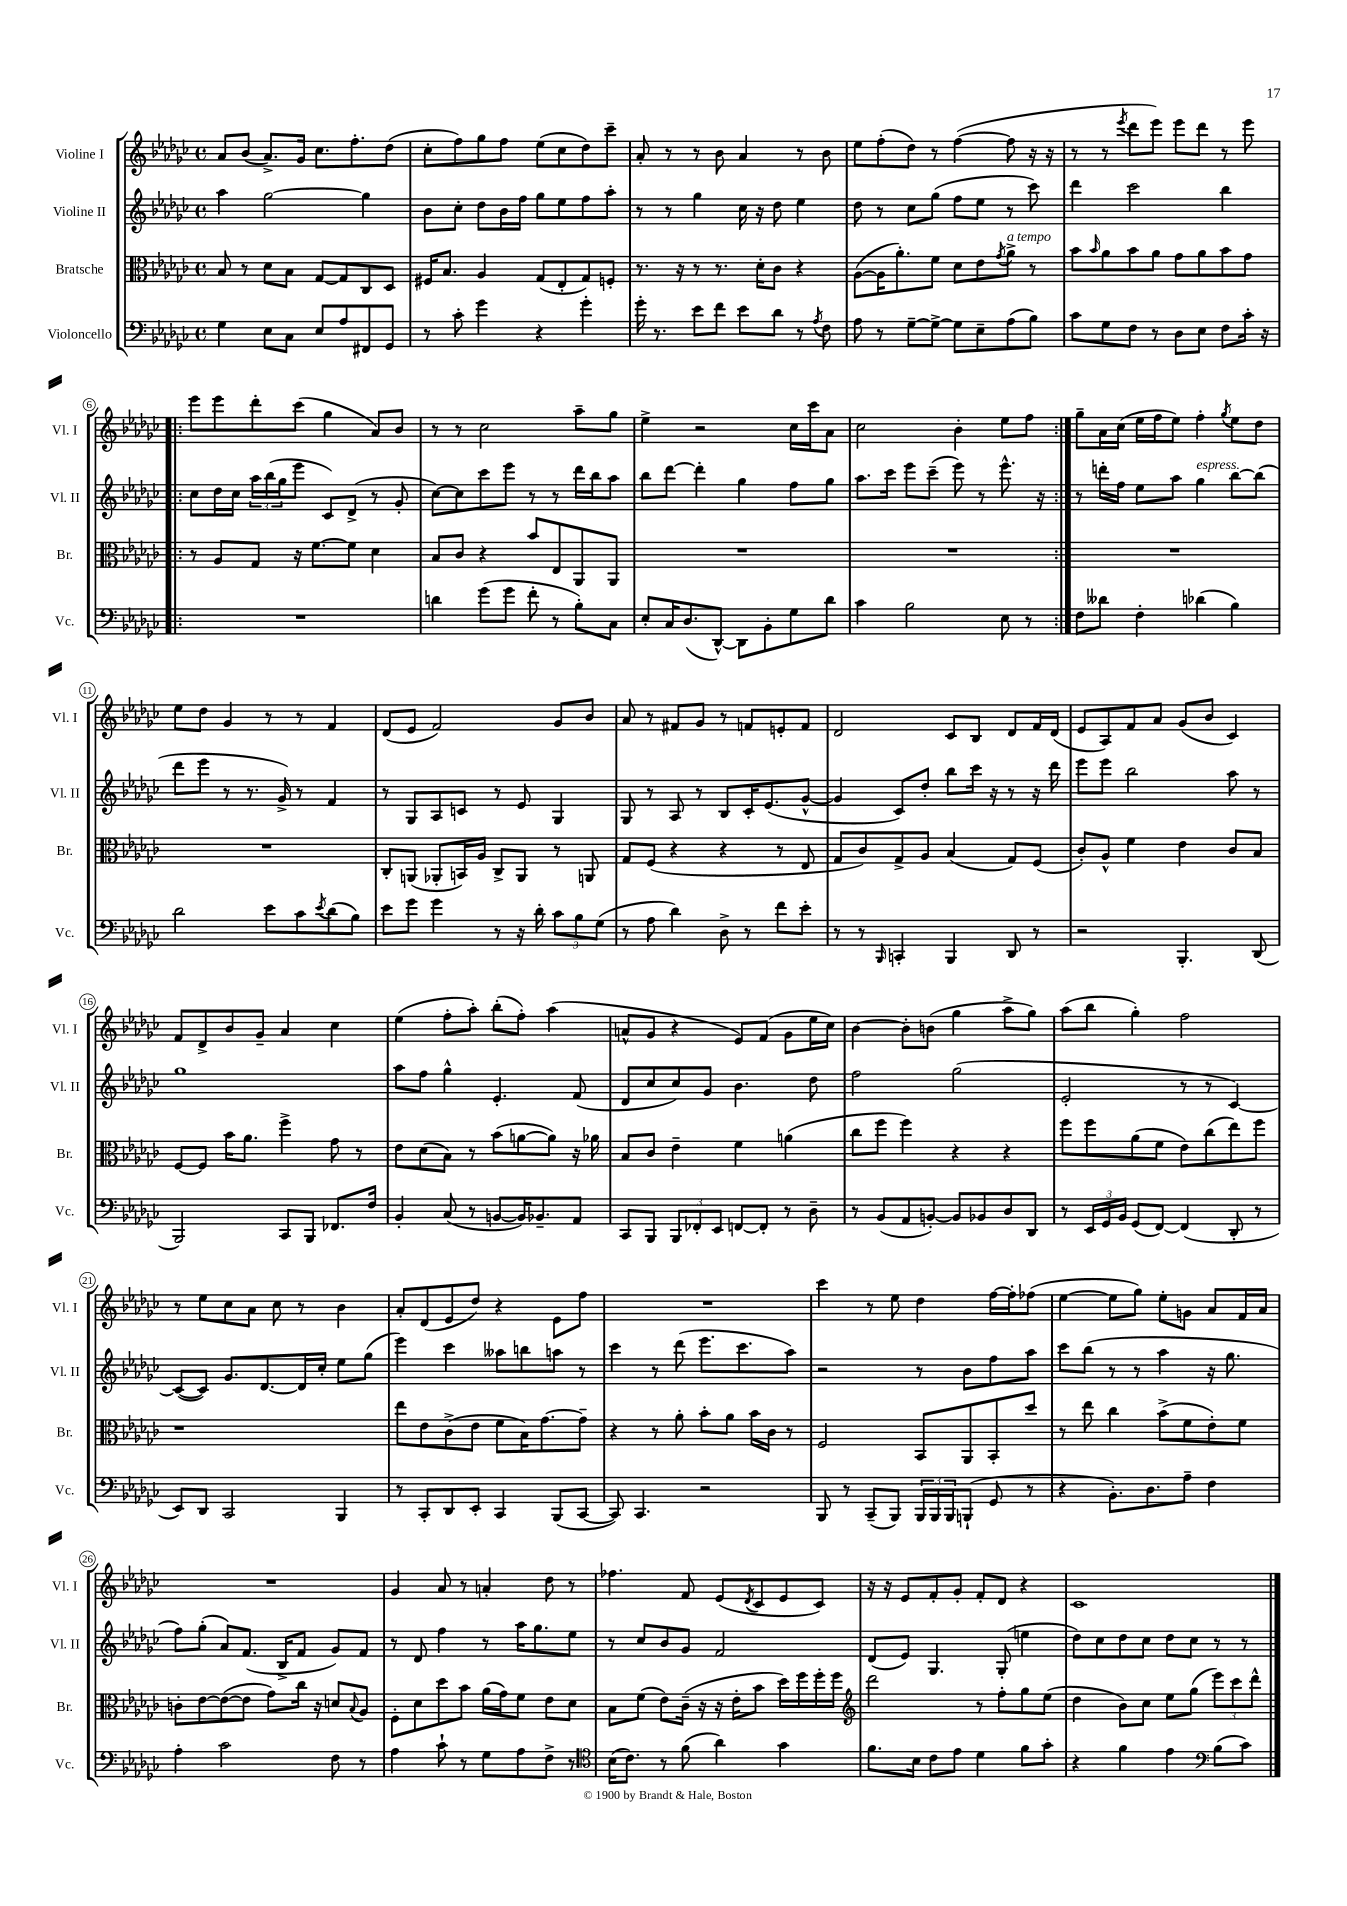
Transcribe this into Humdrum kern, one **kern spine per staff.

**kern	**kern	**kern	**kern
*part4	*part3	*part2	*part1
*staff4	*staff3	*staff2	*staff1
*I"Violoncello	*I"Bratsche	*I"Violine II	*I"Violine I
*I'Vc.	*I'Br.	*I'Vl. II	*I'Vl. I
*clefF4	*clefC3	*clefG2	*clefG2
*k[b-e-a-d-g-c-]	*k[b-e-a-d-g-c-]	*k[b-e-a-d-g-c-]	*k[b-e-a-d-g-c-]
*M4/4	*M4/4	*M4/4	*M4/4
*met(c)	*met(c)	*met(c)	*met(c)
=1	=1	=1	=1
4G-\	8B-/	4aa-\	8a-/L
.	8r	.	(8b-/J
8E-\L	8d-\L	[2gg-\	8.a-^/L)
8C-\J	8B-\J	.	.
.	.	.	16g-/Jk
8E-/L	[8G-/L	.	8.cc-\L
8A-/	8G-/]	.	.
.	.	.	8.ff'\
8FF#X/	8C-/	4gg-\]	.
8GG-/J	8D-/J	.	(8dd-\J
=2	=2	=2	=2
8r	16F#X/KL	8b-\L	8cc-'\L
.	8.B-/J	.	.
8c-'\	.	8cc-'\J	8ff\)
4g-\	4A-/	8dd-\L	8gg-\
.	.	16b-\L	8ff\J
.	.	16ff\JJ	.
4r	(8G-/L	8gg-\L	(8ee-\L
.	8E-'/	8ee-\	8cc-\
4g-'\	8G-/)	8ff\	8dd-\)
.	8Fn'/J	8aa-'\J	8ccc-~\J
=3	=3	=3	=3
16g-'\	8.r	8r	8a-'/
8.r	.	.	.
.	.	8r	8r
.	16r	.	.
8e-\L	8r	4gg-\	8r
8f\J	8.r	.	8b-\
8e-\L	.	16cc-\	4a-/
.	16d-'\KL	16r	.
8d-\J	8c-\J	8dd-\	.
8r	4r	4ee-\	8r
8qA-/	.	.	.
8F\	.	.	8b-\
=4	=4	=4	=4
8A-\	([8A-\L	8dd-\	8ee-\L
8r	16A-\K]	8r	(8ff'\
.	8.a-'\)	.	.
[8G-~\L	.	8cc-\L	8dd-\J)
8G-^\J_	8f\J	(8gg-\J	8r
8G-\L]	8d-\L	8ff\L	([4ff\
8E-~\	8e-\	8ee-\J	.
.	8qg-/	.	.
!	!LO:TX:a:i:t=a tempo	!	!
(8A-\	8a-^\J	8r	8ff\]
8B-\J)	8r	8ccc-\)	16r
.	.	.	16r
=5	=5	=5	=5
8c-\L	8b-\L	4ddd-\	8r
.	16qqb-/	.	.
8G-\	8a-\	.	8r
.	.	.	8qeee-/
8F\J	8b-\	2ccc-\	8ddd-\L
8r	8a-\J	.	8eee-\J)
8D-\L	8g-\L	.	8eee-\L
8E-\J	8a-\	.	8ddd-\J
8F\L	8b-\	4bb-\	8r
16c-'\Jk	8g-\J	.	8eee-\
16r	.	.	.
!!LO:LB:g=z
=6!|:	=6!|:	=6!|:	=6!|:
1r	8r	8cc-\L	8eee-\L
.	8A-/L	16dd-\L	8eee-\
.	.	16cc-\JJ	.
.	8G-/J	24aa-\LL	8ddd-'\
.	.	(24bb-\	.
.	.	24gg-\J	.
.	16r	8eee-\J	(8ccc-\J
.	[8.f\L	.	.
.	.	8c-/L)	4gg-\
.	8f\J]	(8d-^/J	.
.	4d-\	8r	8a-/L)
.	.	8g-'/	8b-/J
=7	=7	=7	=7
4dn\	8B-/L	[8cc-\L)	8r
.	8c-/J	8cc-\]	8r
(8g-\L	4r	8ccc-\	2cc-\
8g-\J	.	8eee-\J	.
8f'\	8b-/L	8r	.
8r	8E-/	8r	.
8B-'\L)	8AA-/	16ddd-\LL	8aa-~\L
.	.	16bb-\J	.
8C-\J	8AA-/J	8aa-\J	8gg-\J
=8	=8	=8	=8
8E-'/L	1r	8bb-\L	4ee-^\
16C-/K	.	[8ddd-\J	.
(8.D-/	.	.	.
.	.	4ddd-'\]	2r
[8DD-^^/J)	.	.	.
8DD-\L]	.	4gg-\	.
8BB-'\	.	.	.
8G-\	.	8ff\L	16cc-\LL
.	.	.	16ccc-\J
8d-\J	.	8gg-\J	8a-\J
=9	=9	=9	=9
4c-\	1r	8.aa-\L	2cc-\
.	.	16ccc-\Jk	.
2B-\	.	8eee-\L	.
.	.	(8ccc-~\J	.
.	.	8eee-\)	4b-'\
.	.	8r	.
8E-\	.	8.eee-^^\	8ee-\L
8r	.	.	8ff\J
.	.	16r	.
=10:|!	=10:|!	=10:|!	=10:|!
8F\L	1r	8r	8gg-~\L
8d--X\J	.	16dddn'\LL	16a-\L
.	.	16ff\JJ	(16cc-\JJ
4F'\	.	8ee-\L	16ee-\LL
.	.	.	16ff\J
.	.	8aa-\J	8ee-\J)
!	!	!LO:TX:a:i:t=espress.	!
(4d-X\	.	4gg-\	4ff'\
.	.	.	8qgg-/
4B-\)	.	[8bb-\L	8ee-\L
.	.	(8bb-\J]	8dd-\J
!!LO:LB:g=z
=11	=11	=11	=11
2d-\	1r	8ddd-\L	8ee-\L
.	.	8eee-\J	8dd-\J
.	.	8r	4g-/
.	.	8.r	.
8e-\L	.	.	8r
.	.	16g-^/)	.
8c-\	.	8r	8r
8qe-/	.	.	.
(8d-\	.	4f/	4f/
8B-\J)	.	.	.
=12	=12	=12	=12
8e-\L	8C-'/L	8r	(8d-/L
8g-\J	(8AAn/J	8G-/L	8e-/J
4g-\	8AA-X'/L	8A-/	2f/)
.	16BBn/L)	8cn/J	.
.	16A-/JJ	.	.
8r	8C-^/L	8r	.
16r	8AA-/J	8e-/	.
16d-'\	.	.	.
12c-\L	8r	4G-/	8g-/L
12B-\	.	.	.
.	8AAn/	.	8b-/J
(12G-\J	.	.	.
=13	=13	=13	=13
8r	8G-/L	8G-/	8a-/
8A-\	(8F/J	8r	8r
4d-\)	4r	8A-/	8f#X/L
.	.	8r	8g-/J
8D-^\	4r	8B-/L	8r
8r	.	16c-'/K	8fn/L
.	.	(8.e-/	.
8f\L	8r	.	8en'/
8e-'\J	8E-/	[8g-^^/J	8f/J
=14	=14	=14	=14
8r	8G-/L	4g-/]	2d-/
8r	8c-/)	.	.
16qqBBB-/	.	.	.
4CCn'/	8G-^/	8c-/L)	.
.	8A-/J	8dd-'/J	.
4BBB-/	(4B-/	8bb-\L	8c-/L
.	.	16ccc-\Jk	8B-/J
.	.	16r	.
8DD-/	8G-/L)	8r	8d-/L
8r	(8F/J	16r	16f/L
.	.	16ddd-\	(16d-/JJ
=15	=15	=15	=15
2r	8c-'/L)	8eee-\L	8e-/L
.	8A-^^/J	8eee-\J	8A-/)
.	4f\	2bb-\	8f/
.	.	.	8a-/J
4.BBB-'/	4e-\	.	(8g-/L
.	.	.	8b-/J
.	8c-/L	8aa-\	4c-/)
(8DD-/	8B-/J	8r	.
!!LO:LB:g=z
=16	=16	=16	=16
2BBB-/)	[8F/L	1gg-	8f/L
.	8F/J]	.	8d-^/
.	16b-\KL	.	8b-/
.	8.a-\J	.	.
.	.	.	8g-~/J
8CC-/L	4ff^\	.	4a-/
8BBB-/J	.	.	.
8.FF-X/L	8g-\	.	4cc-\
.	8r	.	.
16F/Jk	.	.	.
=17	=17	=17	=17
4BB-'/	8e-\L	8aa-\L	(4ee-\
.	(8d-\	8ff\J	.
(8C-/	8B-\J)	4gg-^^\	8ff'\L
8r	8r	.	8aa-'\J)
[8BBn/L	(8b-\L	4.e-'/	(8bb-'\L
16BB/K])	[8an\	.	8ff'\J)
8.BB-X~/	.	.	.
.	8a\J])	.	(4aa-\
8AA-/J	16r	(8f/	.
.	16a-X\	.	.
=18	=18	=18	=18
8CC-/L	8B-/L	8d-/L	8an^^/L
8BBB-/J	8c-/J	8cc-/	8g-/J
12BBB-/L	4e-~\	8cc-/)	4r
12FF-X'/	.	.	.
.	.	8g-/J	.
12EE-/J	.	.	.
[8FFn/L	4f\	4.b-\	8e-/L)
8FF'/J]	.	.	(8f/J
8r	(4an\	.	8g-\L
8D-~\	.	8dd-\	16ee-\L
.	.	.	16cc-\JJ)
=19	=19	=19	=19
8r	8cc-\L	2ff\	[4b-\
(8BB-/L	8ff\J	.	.
8AA-/	4ff\)	.	8b-'\L]
[8BBn'/J)	.	.	(8bn\J
8BB/L]	4r	(2gg-\	4gg-\
8BB-X/	.	.	.
8D-/	4r	.	8aa-^\L
8DD-/J	.	.	8gg-\J)
=20	=20	=20	=20
8r	8ff\L	2e-'/	(8aa-\L
24EE-/LL	8ff\	.	8bb-\J
24GG-/	.	.	.
24BB-/JJ	.	.	.
(8GG-/L	(8a-\	.	4gg-'\)
[8FF/J)	8f\J	.	.
(4FF/]	8e-\L)	8r	2ff\
.	(8cc-\	8r	.
8DD-'/	8ee-\)	[4c-/)	.
8r	8ff\J	.	.
!!LO:LB:g=z
=21	=21	=21	=21
8EE-/L)	1r	(8c-/L_	8r
8DD-/J	.	8c-/J])	8ee-\L
2CC-/	.	8.g-/L	8cc-\
.	.	.	8a-\J
.	.	[8.d-/	.
.	.	.	8cc-\
.	.	16d-/L]	8r
.	.	16cc-'/JJ	.
4BBB-/	.	8ee-\L	4b-\
.	.	(8gg-\J	.
=22	=22	=22	=22
8r	8ee-\L	4eee-\)	8a-'/L
8CC-'/L	8e-\	.	(8d-/
8DD-/	(8c-^\	4ccc-\	8e-/
8EE-'/J	8e-\J	.	8dd-/J)
4CC-/	8f\L	8aa--X\L	4r
.	16B-\K)	8bbn\	.
.	[8.g-\	.	.
(8BBB-/L	.	8aan\J	8e-\L
[8CC-/J	8g-~\J]	8r	8ff\J
=23	=23	=23	=23
8CC-/])	4r	4ccc-\	1r
4.CC-/	.	.	.
.	8r	8r	.
.	8a-'\	(8ddd-\	.
2r	8b-'\L	8.eee-\L	.
.	8a-\J	.	.
.	.	8.ccc-\	.
.	16b-\LL	.	.
.	16c-\JJ	.	.
.	8r	8aa-\J)	.
=24	=24	=24	=24
8BBB-/	2F/	2r	4ccc-\
8r	.	.	.
(8CC-~/L	.	.	8r
8BBB-/J)	.	.	8ee-\
24BBB-/LL	8BB-/L	8r	4dd-\
24BBB-/	.	.	.
24BBB-/J	.	.	.
(8BBBn`/J	8AA-/	8b-\L	.
8GG-/	8BB-'/	8ff\	[16ff\LL
.	.	.	16ff'\J]
8r	8dd-/J	8aa-\J	(8ff-X\J
=25	=25	=25	=25
4r	8r	8ccc-\L	[4ee-\
.	8ee-\	(8bb-\J	.
8.BB-'\L)	4cc-\	8r	8ee-\L]
.	.	8r	8gg-\J)
8.D-\	.	.	.
.	(8b-^\L	4aa-\	8ee-'\L
8A-~\J	8f\	.	8gn\J
4F\	8e-'\)	16r	8a-/L
.	.	8.gg-\	.
.	8f\J	.	16f/L
.	.	.	16a-/JJ
!!LO:LB:g=z
=26	=26	=26	=26
4A-'\	8cn'\L	8ff\L)	1r
.	[8e-\	(8gg-'\J	.
2c-\	(8e-\_	8a-/L)	.
.	8e-\J]	(8.f/J	.
.	8g-\L)	.	.
.	.	16B-^/KL	.
.	16cc-\Jk	8f/J	.
.	16r	.	.
8F\	8dn/L	8g-/L)	.
.	8qqB-/	.	.
8r	8A-/J	8f/J	.
=27	=27	=27	=27
4A-\	8F'\L	8r	4g-/
.	8d-\	8d-/	.
8c-`\	8dd-\	4ff\	8a-/
8r	8b-\J	.	8r
8G-\L	(16a-\LL	8r	4an'/
.	16g-\J)	.	.
8A-\	8f\J	16aa-\KL	.
.	.	8.gg-\	.
8F^\J	8e-\L	.	8dd-\
8r	8d-\J	8ee-\J	8r
=28	=28	=28	=28
*clefC4	*	*	*
(16B-\KL	8B-\L	8r	4.ff-X\
8.c-\J)	.	.	.
.	(8f\J	8cc-/L	.
8r	8e-\L)	8b-/	.
(8f\	(16c-~\Jk	8g-/J	8f/
.	16r	.	.
4a-\)	16r	2f/	(8e-/L
.	16e-'\KL	.	.
.	.	.	8qd-/
.	8b-\J	.	8c-/
4g-\	16dd-\LL)	.	8e-/
.	16ff\	.	.
.	16ff'\	.	8c-/J)
.	16ff\JJ	.	.
=29	=29	=29	=29
*	*clefG2	*	*
8.f\L	2ddd-\	(8d-/L	16r
.	.	.	16r
.	.	8e-/J)	8e-/L
16B-\Jk	.	.	.
8c-\L	.	4.G-/	8f'/
8e-\J	.	.	8g-'/J
4d-\	8r	.	8f'/L
.	8ff'\L	(8G-'/	8d-/J
8f\L	8gg-\	4een\	4r
8g-'\J	(8ee-\J	.	.
=30	=30	=30	=30
4r	4dd-\	8dd-\L)	1c-
.	.	8cc-\	.
4f\	8b-\L)	8dd-\	.
.	8cc-\J	8cc-\J	.
4e-\	8ee-\L	8dd-\L	.
.	(8gg-\J	8cc-\J	.
*clefF4	*	*	*
(8B-\L	12eee-\L)	8r	.
.	12ccc-\	.	.
8c-\J)	.	8r	.
.	12ddd-^^\J	.	.
==	==	==	==
*-	*-	*-	*-
